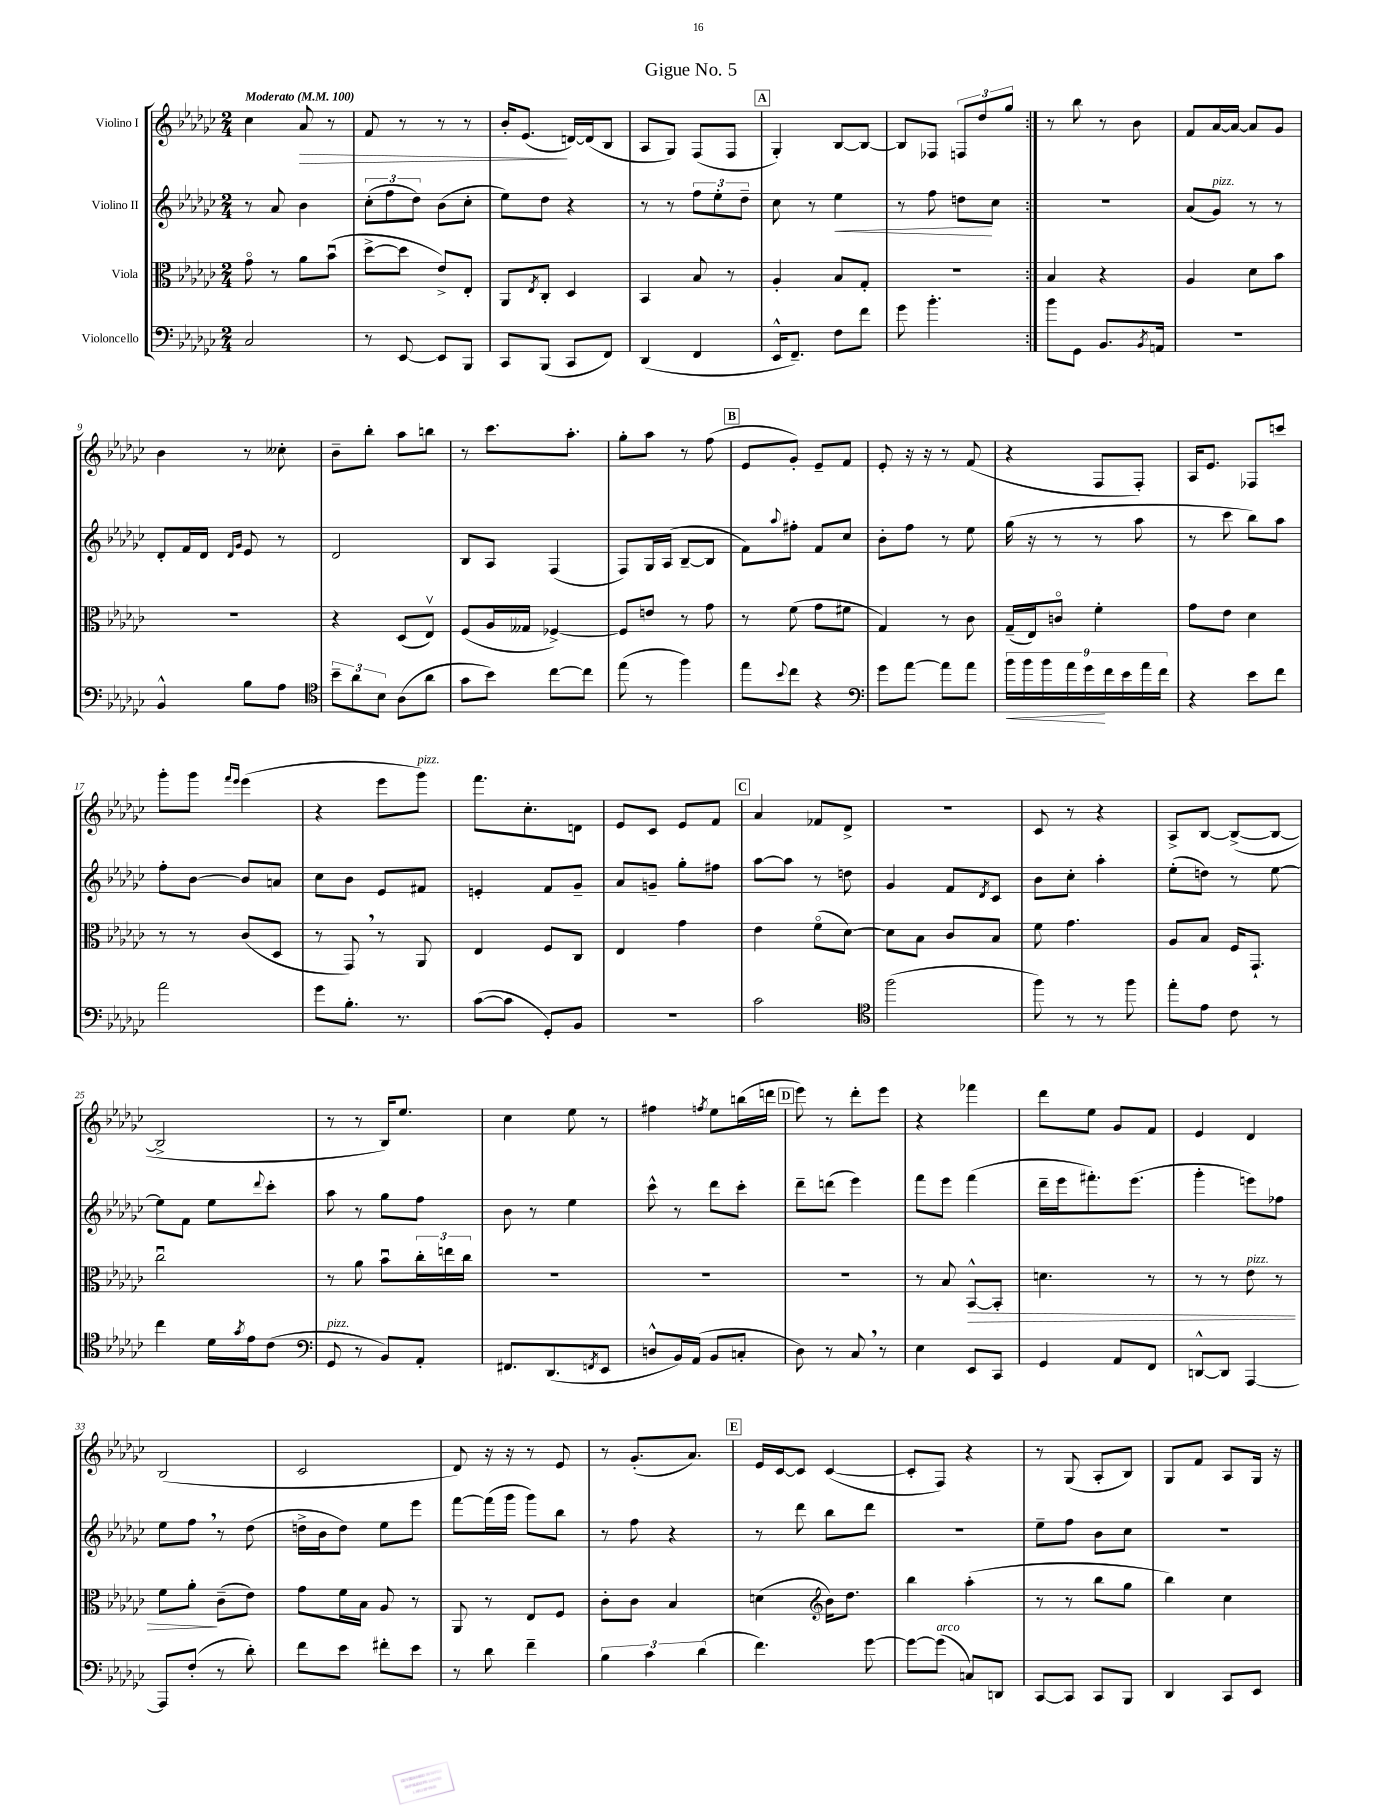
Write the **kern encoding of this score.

**kern	**kern	**kern	**kern
*staff4	*staff3	*staff2	*staff1
*clefF4	*clefC3	*clefG2	*clefG2
*k[b-e-a-d-g-c-]	*k[b-e-a-d-g-c-]	*k[b-e-a-d-g-c-]	*k[b-e-a-d-g-c-]
*M2/4	*M2/4	*M2/4	*M2/4
*MM100	*MM100	*MM100	*MM100
2C-	8g-o	8r	4cc-
.	8r	8a-	.
.	8a-	4b-	8a-
.	(8b-u	.	8r
=	=	=	=
8r	[8dd-^	(12cc-'	8f
.	.	12ff	.
[8EE-	8dd-]	.	8r
.	.	12dd-)	.
8EE-]	8e-^)	(8b-	8r
8BBB-	8E-'	8cc-'	8r
=	=	=	=
8CC-	8AA-	8ee-)	16b-'
.	.	.	(8.e-
.	8qE-	.	.
(8BBB-	8C-'	8dd-	.
8CC-	4D-	4r	[16d)
.	.	.	(16d]
8FF)	.	.	8B-
=	=	=	=
(4DD-	4BB-	8r	8A-
.	.	8r	8G-)
4FF	8B-	12ff	(8F
.	.	12ee-'	.
.	8r	.	8F
.	.	12dd-~	.
=	=	=	=
16EE-^^	4A-'	8cc-	4G-')
8.FF~)	.	.	.
.	.	8r	.
8F	8B-	4ee-	[8B-
8f	8G-'	.	8B-_
=	=	=	=
8g-	2r	8r	8B-]
4.b-'	.	8ff	8F-
.	.	8dd	12F
.	.	.	12dd-
.	.	8cc-	.
.	.	.	12gg-
=:|!	=:|!	=:|!	=:|!
8b-	4B-	2r	8r
8GG-	.	.	8bb-
8.BB-	4r	.	8r
.	.	.	8b-
8qBB-	.	.	.
16AA	.	.	.
=	=	=	=
2r	4A-	(8a-	8f
.	.	8g-)	[16a-
.	.	.	16a-_
.	8d-	8r	8a-]
.	8b-	8r	8g-
=	=	=	=
4BB-^^	2r	8d-'	4b-
.	.	16f	.
.	.	16d-	.
.	.	16qqd-	.
.	.	16qqg-	.
8B-	.	8e-	8r
8A-	.	8r	8cc--'
=	=	=	=
*clefC4	*	*	*
12b-~	4r	2d-	8b-~
12a-	.	.	.
.	.	.	8bb-'
12B-	.	.	.
(8A-	(8D-	.	8aa-
8a-	8E-v)	.	8bb
=	=	=	=
8g-	(8F	8B-	8r
8b-)	16A-	8A-	8.ccc-
.	16G--	.	.
[8cc-	[4F-^)	(4F	.
.	.	.	8.aa-'
8cc-]	.	.	.
=	=	=	=
(8ee-	8F-]	8F)	8gg-'
8r	8e	16G-	8aa-
.	.	(16A-	.
4ff)	8r	[8B-~	8r
.	8g-	8B-]	(8ff
=	=	=	=
8ee-	8r	8f)	8e-
8qqb-	.	8qqaa-	.
8cc-	(8f	8ff#'	8g-')
4r	8g-	8f	8e-~
.	8f#	8cc-	8f
=	=	=	=
*clefF4	*	*	*
8g-	4G-)	8b-'	8e-'
[8a-	.	8ff	16r
.	.	.	16r
8a-]	8r	8r	8r
8a-	8c-	8ee-	(8f
=	=	=	=
18b-	(16G-~	(16gg-	4r
18b-	.	.	.
.	16E-)	16r	.
18b-	.	.	.
.	8co	8r	.
18a-	.	.	.
18g-	.	.	.
.	4f'	8r	8F
18f	.	.	.
18e-	.	.	.
.	.	8aa-	8F')
18a-	.	.	.
18f	.	.	.
=	=	=	=
4r	8g-	8r	16A-
.	.	.	8.e-
.	8e-	8ccc-	.
8e-	4d-	8bb-)	8F-
8f	.	8aa-	8ccc
=	=	=	=
2a-	8r	8ff'	8ggg-'
.	8r	[8b-	8ggg-
.	.	.	16qqfff
.	.	.	16qqeee-
.	(8c-	8b-]	(4eee-
.	8D-	8a	.
=	=	=	=
8g-	8r	8cc-	4r
8.B-'	8GG-)	8b-	.
.	8r	8e-	8eee-
8.r	.	.	.
.	8AA-	8f#	8ggg-)
=	=	=	=
([8c-	4E-	4e'	8.fff
8c-]	.	.	.
.	.	.	8.cc-'
8GG-')	8F	8f	.
8BB-	8C-	8g-~	8d
=	=	=	=
2r	4E-	8a-	8e-
.	.	8g~	8c-
.	4g-	8gg-'	8e-
.	.	8ff#	8f
=	=	=	=
2c-	4e-	[8aa-	4a-
.	.	8aa-]	.
.	(8fo	8r	8f-
.	[8d-)	8dd	8d-^
=	=	=	=
*clefC4	*	*	*
(2ff	8d-]	4g-	2r
.	8B-	.	.
.	8c-	8f	.
.	.	8qd-	.
.	8B-	8c-	.
=	=	=	=
8ff)	8f	8b-	8c-
8r	4.g-	8cc-'	8r
8r	.	4aa-'	4r
8ff	.	.	.
=	=	=	=
8ee-'	8A-	(8ee-'	8A-^
8e-	8B-	8dd)	[8B-
8c-	16F	8r	(8B-^_
.	8.GG-`	.	.
8r	.	[8ee-	8B-_
=	=	=	=
4cc-	2cc-u	8ee-]	2B-^]
.	.	8f	.
16d-	.	8ee-	.
8qg-	.	.	.
16e-	.	.	.
.	.	8qqddd-	.
(8c-	.	8ccc-'	.
=	=	=	=
*clefF4	*	*	*
8GG-	8r	8aa-	8r
8r	8a-	8r	8r
8BB-)	8b-u	8gg-	16B-)
.	.	.	8.ee-
8AA-'	24cc-'	8ff	.
.	24ee	.	.
.	24cc-	.	.
=	=	=	=
8.FF#	2r	8b-	4cc-
.	.	8r	.
(8.DD-	.	.	.
.	.	4ee-	8ee-
8qFF	.	.	.
8EE-	.	.	8r
=	=	=	=
8D^^	2r	8ccc-^^	4ff#
16BB-)	.	8r	.
(16AA-	.	.	.
.	.	.	8qff
8BB-	.	8ddd-	8ee-
8C'	.	8ccc-'	(16bb
.	.	.	16ddd
=	=	=	=
8D-)	2r	8ddd-~	8eee-)
8r	.	(8ddd	8r
8C-	.	4eee-)	8ddd-'
8r	.	.	8eee-
=	=	=	=
4E-	8r	8fff	4r
.	8B-	8eee-	.
8EE-	[8BB-^^	(4fff	4fff-
8CC-	8BB-']	.	.
=	=	=	=
4GG-	4.d	16ddd-~	8ddd-
.	.	16eee-	.
.	.	8.fff#')	8ee-
8AA-	.	.	8g-
.	.	(8.eee-	.
8FF	8r	.	8f
=	=	=	=
[8DD^^	8r	4ggg-'	4e-
8DD]	8r	.	.
[4AAA-	8e-	8eee)	4d-
.	8r	8ff-	.
=	=	=	=
8AAA-]	8f	8ee-	(2B-
(8F'	8a-'	8ff	.
8r	(8c-~	8r	.
8d-')	8e-)	(8dd-	.
=	=	=	=
8f	8g-	16dd^	2c-
.	.	16b-	.
8e-	16f	8dd)	.
.	16B-	.	.
8f#'	8A-	8ee-	.
8e-	8r	8eee-	.
=	=	=	=
8r	8AA-	[8fff	8d-)
8d-	8r	(16fff]	16r
.	.	16ggg-	16r
4f~	8E-	8ggg-)	8r
.	8F	8bb-	8e-
=	=	=	=
6B-	8c-'	8r	8r
.	8c-	8ff	(8.g-'
6c-	.	.	.
.	4B-	4r	.
.	.	.	8.a-)
(6d-	.	.	.
=	=	=	=
4.f)	(4d	8r	16e-
.	.	.	[16c-
.	.	8ddd-	8c-]
*	*clefG2	*	*
.	16b-)	8bb-	([4c-
.	8.dd-	.	.
[8g-	.	8ddd-	.
=	=	=	=
8g-_	4bb-	2r	8c-']
(8g-]	.	.	8F)
8C)	(4aa-'	.	4r
8DD	.	.	.
=	=	=	=
[8CC-	8r	8ee-~	8r
8CC-]	8r	8ff	(8G-
8CC-	8bb-	8b-	8A-'
8BBB-	8gg-	8cc-	8B-)
=	=	=	=
4DD-	4bb-)	2r	8G-
.	.	.	8f
8CC-	4cc-	.	8A-
8EE-	.	.	16G-
.	.	.	16r
==	==	==	==
*-	*-	*-	*-
